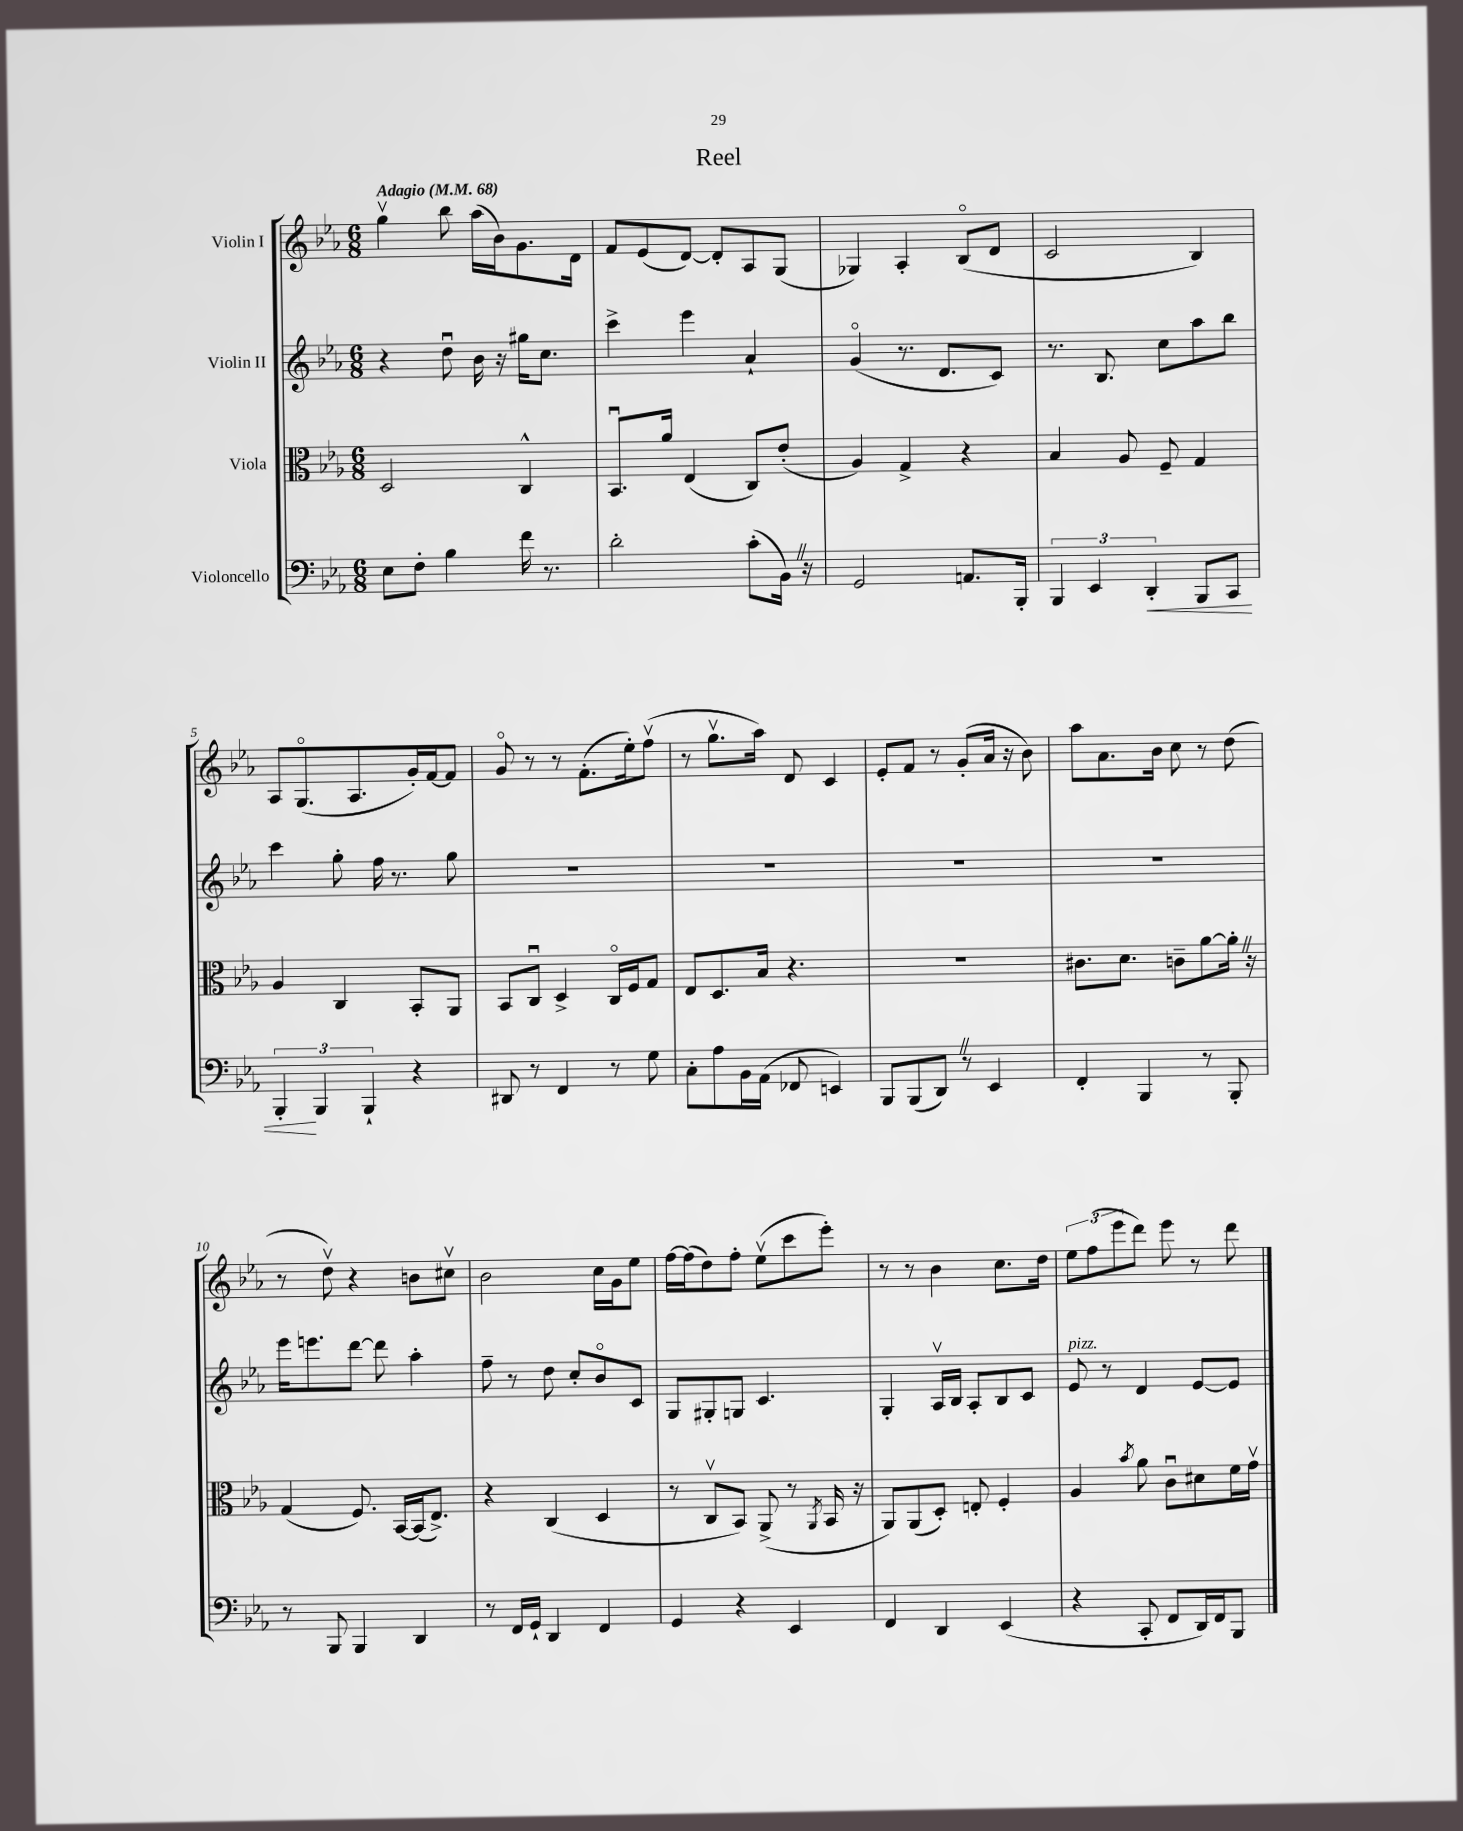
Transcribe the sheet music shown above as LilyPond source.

\header { title = "Reel" }
<<
\new StaffGroup <<
\new Staff = "s0" \with { instrumentName = "Violin I" } {
    \clef treble \key ees \major \numericTimeSignature \time 6/8 \tempo "Adagio" 4 = 68
    g''4\upbow bes''8 aes''16( bes'16) g'8. d'16 |
    f'8 ees'8( d'8~) d'8-. aes8 g8( |
    ges4) aes4-. bes8\flageolet( d'8 |
    c'2 bes4) |
    aes8 g8.\flageolet( aes8. g'16-.) f'16~ f'8 |
    g'8\flageolet r8 r8 f'8.-.( ees''16-.) f''8\upbow( |
    r8 g''8.\upbow aes''16) d'8 c'4 |
    ees'8-. f'8 r8 g'8-.( aes'16 r16 bes'8) |
    aes''8 aes'8. bes'16 c''8 r8 d''8( |
    r8 d''8\upbow) r4 b'8 cis''8\upbow |
    bes'2 c''16 g'16 ees''8 |
    f''16~ f''16( d''8) f''8-. ees''8\upbow( c'''8 ees'''8-.) |
    r8 r8 bes'4 c''8. d''16 |
    \tuplet 3/2 { ees''8 f''8( ees'''8 } d'''8) ees'''8 r8 d'''8 \bar "|." |
}
\new Staff = "s1" \with { instrumentName = "Violin II" } {
    \clef treble \key ees \major \numericTimeSignature \time 6/8
    r4 d''8\downbow bes'16 r16 gis''16 c''8. |
    c'''4-> ees'''4 aes'4-! |
    g'4\flageolet( r8. d'8. c'8) |
    r8. bes8. c''8 aes''8 bes''8 |
    c'''4 g''8-. f''16 r8. g''8 |
    R2. |
    R2. |
    R2. |
    R2. |
    ees'''16 e'''8. d'''8~ d'''8 aes''4-. |
    f''8-- r8 d''8 c''8-. bes'8\flageolet c'8 |
    g8 gis8-. g8 c'4. |
    g4-. aes16\upbow bes16 aes8-. bes8 c'8 |
    ees'8^\markup { \italic "pizz." } r8 d'4 ees'8~ ees'8 \bar "|." |
}
\new Staff = "s2" \with { instrumentName = "Viola" } {
    \clef alto \key ees \major \numericTimeSignature \time 6/8
    d2 c4-^ |
    bes,8.\downbow aes'16 ees4( c8) ees'8-.( |
    aes4) g4-> r4 |
    bes4 aes8 f8-- g4 |
    aes4 c4 bes,8-. aes,8 |
    bes,8 c8\downbow d4-> c16\flageolet f16 g8 |
    ees8 d8. bes16 r4. |
    R2. |
    cis'8. d'8. c'8-- aes'8~ aes'16-. \once \override BreathingSign.text = \markup { \musicglyph "scripts.caesura.straight" } \breathe r16 |
    g4( f8.) bes,16~ bes,16( ees8.->) |
    r4 c4( d4 |
    r8 c8\upbow bes,8) aes,8->( r8 \acciaccatura { aes,8 } bes,16 r16 |
    aes,8) aes,8( d8-.) e8-. f4-. |
    aes4 \acciaccatura { bes'8 } aes'8 c'8\downbow dis'8 f'16 g'16\upbow \bar "|." |
}
\new Staff = "s3" \with { instrumentName = "Violoncello" } {
    \clef bass \key ees \major \numericTimeSignature \time 6/8
    ees8 f8-. bes4 f'16 r8. |
    d'2-. c'8-.( bes,16) \once \override BreathingSign.text = \markup { \musicglyph "scripts.caesura.straight" } \breathe r16 |
    g,2 a,8. bes,,16-. |
    \tuplet 3/2 { bes,,4 ees,4 d,4-.\< } bes,,8 c,8 |
    \tuplet 3/2 { bes,,4-.\! bes,,4 bes,,4-! } r4 |
    dis,8 r8 f,4 r8 g8 |
    c8-. aes8 bes,16 aes,16( fes,8 e,4) |
    bes,,8 bes,,8( d,8) \once \override BreathingSign.text = \markup { \musicglyph "scripts.caesura.straight" } \breathe r8 ees,4 |
    f,4-. bes,,4 r8 bes,,8-. |
    r8 bes,,8 bes,,4 d,4 |
    r8 f,16 g,16-! d,4 f,4 |
    g,4 r4 ees,4 |
    f,4 d,4 ees,4( |
    r4 c,8-. f,8 d,16) f,16 bes,,8 \bar "|." |
}
>>
>>
